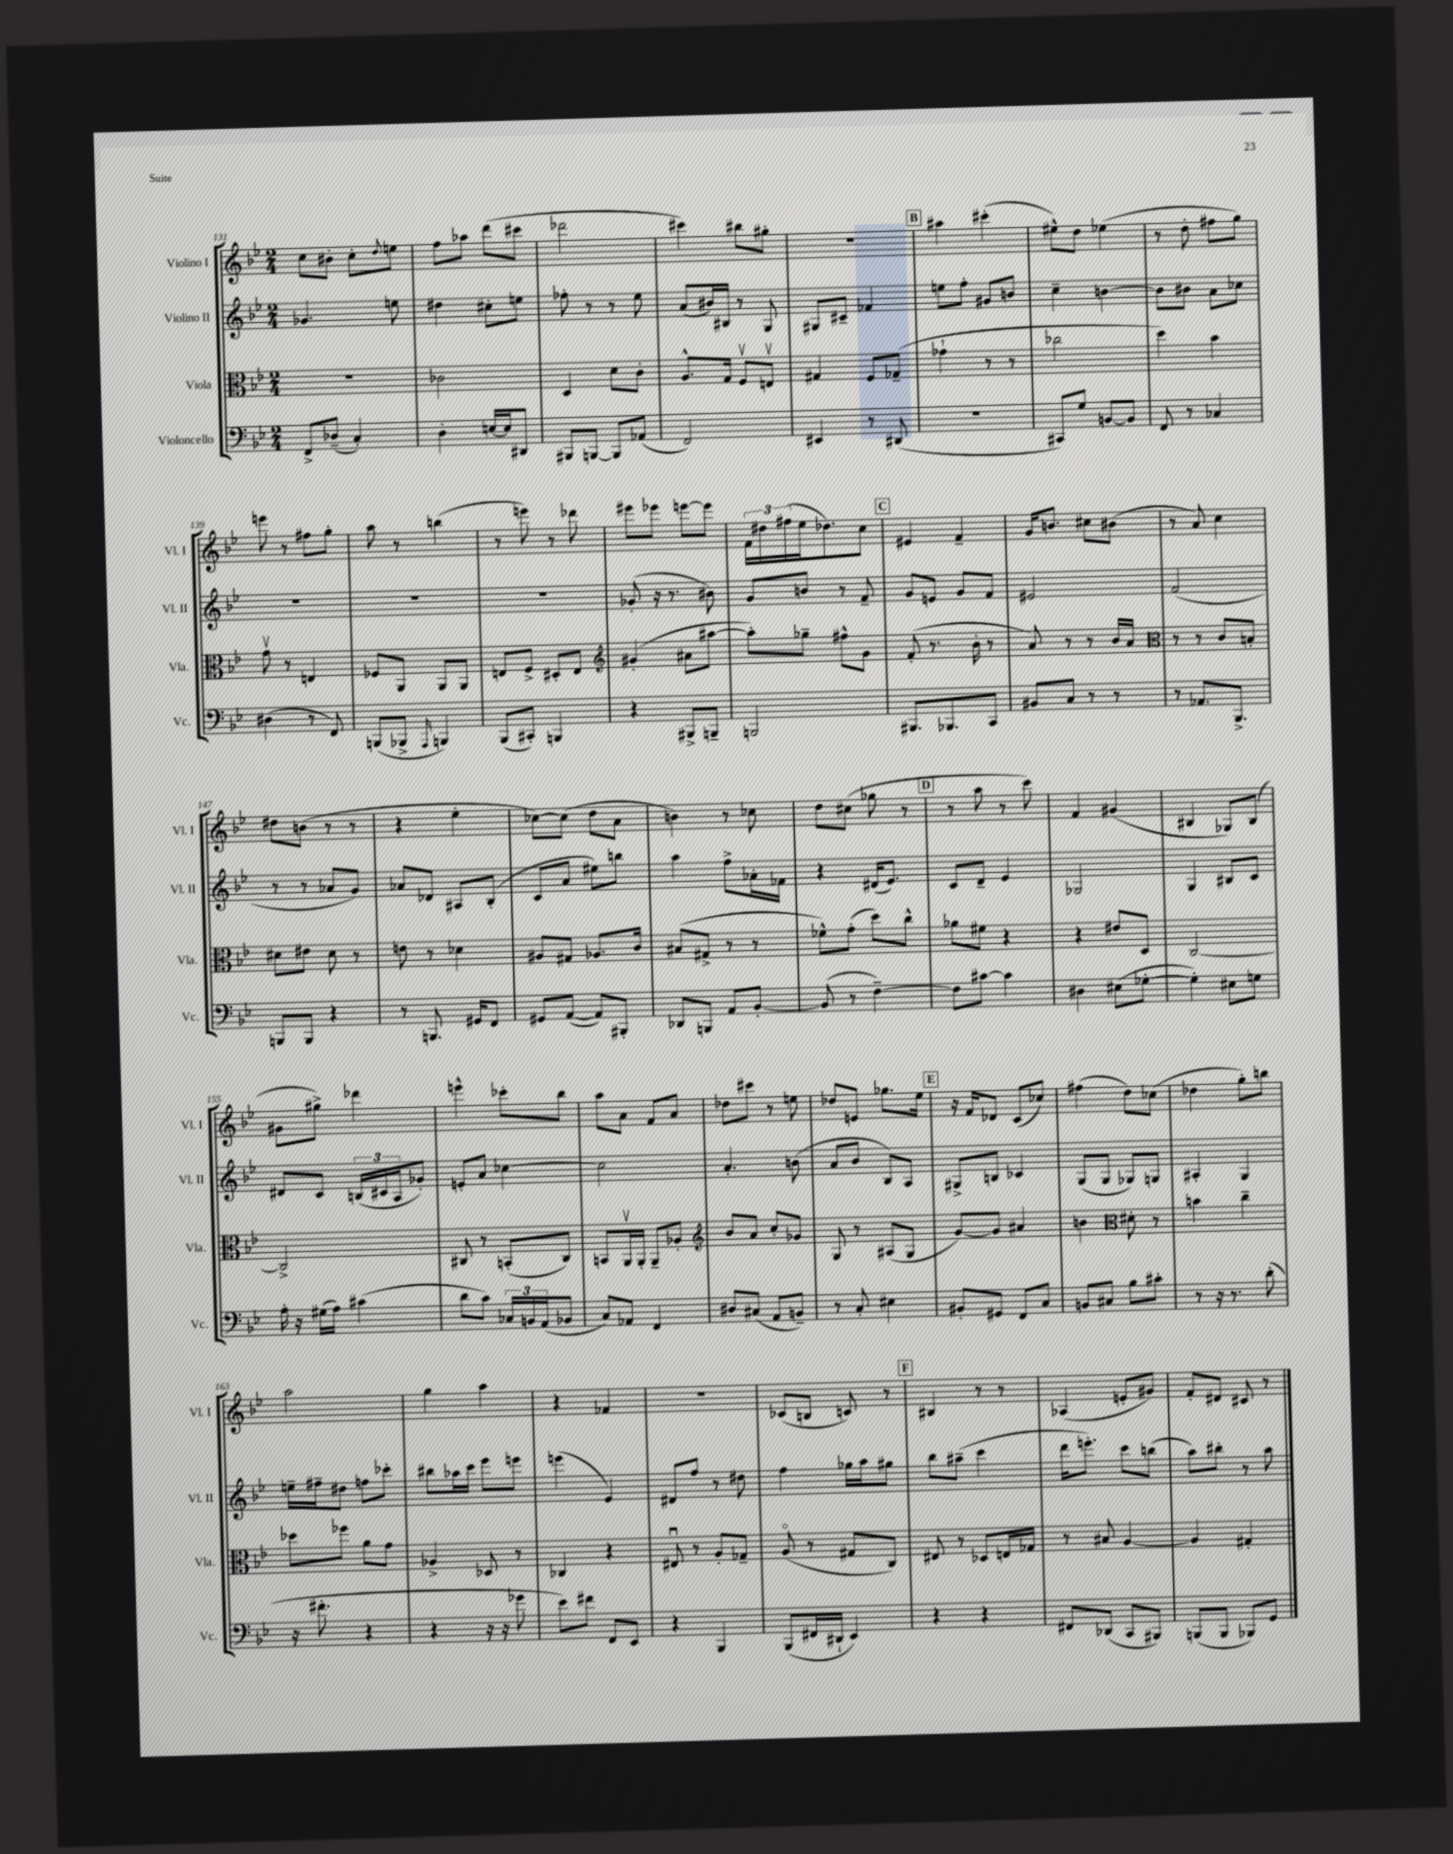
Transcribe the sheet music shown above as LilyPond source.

<<
\new StaffGroup <<
\new Staff = "s0" \with { instrumentName = "Violino I" shortInstrumentName = "Vl. I" } {
    \clef treble \key bes \major \numericTimeSignature \time 2/4
    c''8 bis'8-. c''8-. \appoggiatura { d''8 } e''8 |
    f''8 aes''8 d'''8( cis'''8 |
    des'''2 |
    cis'''4) bis''8 gis''8-. |
    R2 |
    \mark \markup { \box "B" } ais''4 cis'''4-.( |
    eis''8-^) d''8 ees''4( |
    r8 d''8-. fis''8 g''8) |
    e'''8 r8 fis''8 g''8-. |
    a''8 r8 b''4( |
    r8 e'''8) r8 des'''8 |
    eis'''8 ees'''8 e'''8~ e'''8 |
    \tuplet 3/2 { f'16 dis''16 fis''16( } ees''16 des''8.) c''8 |
    \mark \markup { \box "C" } eis'4 f'4-- |
    g'16 b'8. cis''8 bis'8( |
    r8 a'8) c''4 |
    dis''8 b'8( r8 r8 |
    r4 ees''4-. |
    ces''8~) ces''8( d''8 a'8 |
    b'4) r8 ces''8 |
    d''8 cis''8( ges''8 r8 |
    \mark \markup { \box "D" } r8 a''8 r8 c'''8) |
    f'4 gis'4( |
    bis4 ges8) bis8( |
    gis'8 gis''8->) des'''4 |
    e'''4-^ ces'''8-. bes''8 |
    a''8 a'8 f'8 a'8 |
    des''8 cis'''8 r8 e''8 |
    des''8 e'8 ges''8. ees''16 |
    \mark \markup { \box "E" } r16 f'16 des'8 c'8( ces''8) |
    fis''4( d''8) ces''8( |
    des''4 g''8-.) b''8 |
    a''2 |
    g''4 a''4 |
    r4 fes'4 |
    r2 |
    ces'8( b8 c'8) r8 |
    \mark \markup { \box "F" } bis4 r8 r8 |
    aes4( e'8-. gis'8) |
    f'8-. dis'8 cis'8 r8 \bar "|." |
}
\new Staff = "s1" \with { instrumentName = "Violino II" shortInstrumentName = "Vl. II" } {
    \clef treble \key bes \major \numericTimeSignature \time 2/4
    ges'4. e''8 |
    dis''4 cis''8-. e''8 |
    fes''8-. r8 r8 ees''8 |
    a'8( bis'16) bis16 r8 g8 |
    gis8 cis'8-- fes'4 |
    \mark \markup { \box "B" } e''8 f''8-. gis'8 b'8 |
    c''4-- b'4~ |
    b'8 bis'8 a'8 ces''8 |
    R2 |
    R2 |
    R2 |
    ges'8-.( r16 r8. bis'8) |
    g'8 b'8 r8 f'8-- |
    \mark \markup { \box "C" } g'8 e'8 g'8 f'8 |
    eis'2 |
    f'2( |
    r8 r8 aes'8 g'8) |
    aes'8 des'8 ais8 bes8-.( |
    c'8 a'8 eis''8) b''8 |
    a''4 f''8-> aes'16-. fes'16 |
    r4 dis'16( ees'8.) |
    \mark \markup { \box "D" } c'8 d'8-- ees'4 |
    ges2 |
    g4 bis8 c'8 |
    dis'8 c'8 \tuplet 3/2 { b16( cis'16 a16 } ges'8-.) |
    e'8-. a'8 ces''4~ |
    ces''2 |
    a'4.-. b'8( |
    a'8 bes'8 bes8) a8 |
    \mark \markup { \box "E" } gis8-> b8 ces'4 |
    g8( g8 ges8) g8 |
    ais4-. g4 |
    e''16-- fis''16-- dis''8 f''8 ces'''8-. |
    bis''8 aes''16 c'''16 ees'''8 e'''8 |
    e'''4( ees'4) |
    dis'8 f''8 r8 dis''8 |
    f''4 ges''16 a''16 gis''8 |
    \mark \markup { \box "F" } bes''8 ais''8--( c'''4 |
    d'''16 e'''8.-.) c'''8 b''8( |
    a''8) bis''8-. r8 a''8 \bar "|." |
}
\new Staff = "s2" \with { instrumentName = "Viola" shortInstrumentName = "Vla." } {
    \clef alto \key bes \major \numericTimeSignature \time 2/4
    r2 |
    ces'2 |
    d4 d'8 c'8-. |
    a8.-^ g16 f8\upbow e8\upbow |
    gis4 f8 ges8--( |
    \mark \markup { \box "B" } ges'4-! r8 r8 |
    ces''2 |
    d''4) bes'4 |
    g'8\upbow r8 e4 |
    fes8 a,8 a,8 a,8 |
    e8 f8-> dis8-. e8 |
    \clef treble gis'4-.( ais'8 ais''8~ |
    ais''8-.) ges''8-- fis''8-^ g'8 |
    \mark \markup { \box "C" } f'8-.( r8. bes'16-. r8 |
    a'8) r8 r8 bes'16 a'16 |
    \clef alto r8 r8 c'8 b8-. |
    dis'8 eis'8 dis'8 r8 |
    e'8 r8 des'4 |
    ais8 gis8 aes8. c'16 |
    bis8( gis8-> r8 r8 |
    fes'8-^) g'8-.( d''8) c''8-^ |
    \mark \markup { \box "D" } aes'8 fis'8 r4 |
    r4 eis'8 d8 |
    c2~ |
    c2-> |
    cis8 r8 b,8-.( cis8) |
    b,8 a,16\upbow a,16-. a,8-- aes8-. |
    \clef treble bes'8 a'8 c''8-. ges'8 |
    g8 r8 ais8( g8 |
    \mark \markup { \box "E" } g'8~) g'8 ais'4 |
    b'4 \clef alto dis'8-. r8 |
    b'4 c''4-- |
    des''8 fes''8 a'8 g'8 |
    aes4-> des8 r8 |
    ces4 r4 |
    eis8\downbow r8 a8-. ges8-- |
    a8\flageolet( r8 gis8 c8) |
    \mark \markup { \box "F" } eis8 r8 des8 e16 ges16 |
    r8 bis8 a4~ |
    a4 gis4-. \bar "|." |
}
\new Staff = "s3" \with { instrumentName = "Violoncello" shortInstrumentName = "Vc." } {
    \clef bass \key bes \major \numericTimeSignature \time 2/4
    f,8-> des8--( c4-.) |
    d4-. e16~ e16 dis,8 |
    bis,,8 b,,8~ b,,8 aes,8( |
    f,2) |
    eis,4 r8 dis,8( |
    \mark \markup { \box "B" } R2 |
    cis,8) g8 b,8~ b,8 |
    f,8 r8 ces4 |
    dis4( r8 f,8) |
    b,,8( bes,,8-> \grace { a,,16 } b,,4) |
    bes,,8( cis,8-.) b,,4 |
    r4 bis,,8-> b,,8-- |
    b,,2 |
    \mark \markup { \box "C" } bis,,8. bes,,8. c,8 |
    bis,8 c8 r8 r8 |
    r8 aes,8. bes,,8.-> |
    b,,8 b,,8 r4 |
    r8 b,,8. gis,16 f,8 |
    gis,8 a,8~( a,8) bis,,8-. |
    des,8 b,,8 a,8 bes,8~-. |
    bes,8( r8 f4~--) |
    \mark \markup { \box "D" } f8 cis'8~ cis'4 |
    dis4 eis8( ges8~-. |
    ges4-.) eis8 g8 |
    a16-. r16 gis16( a16) cis'4( |
    d'8 c'8) \tuplet 3/2 { ces16 b,16 a,16( } bes,8 |
    c8) aes,8 f,4 |
    dis8 cis8( a,8 b,8--) |
    r8 c8-. eis4 |
    \mark \markup { \box "E" } bis,8-. gis,8 f,8 c8 |
    b,8 cis8 bes8 cis'8-. |
    r8 r16 r8. d'8-.( |
    r16 fis'8.-. r4 |
    r4 r16 r16 ges'8 |
    ees'8) fis'8 f,8 ees,8 |
    r4 bes,,4 |
    bes,,8( fis,16 dis,16-! ees,4) |
    \mark \markup { \box "F" } r4 r4 |
    fis,8 des,8( c,8 bis,,8) |
    b,,8( b,,8 bes,,8) g,8 \bar "|." |
}
>>
>>
\layout { \context { \Score currentBarNumber = #131 } }
